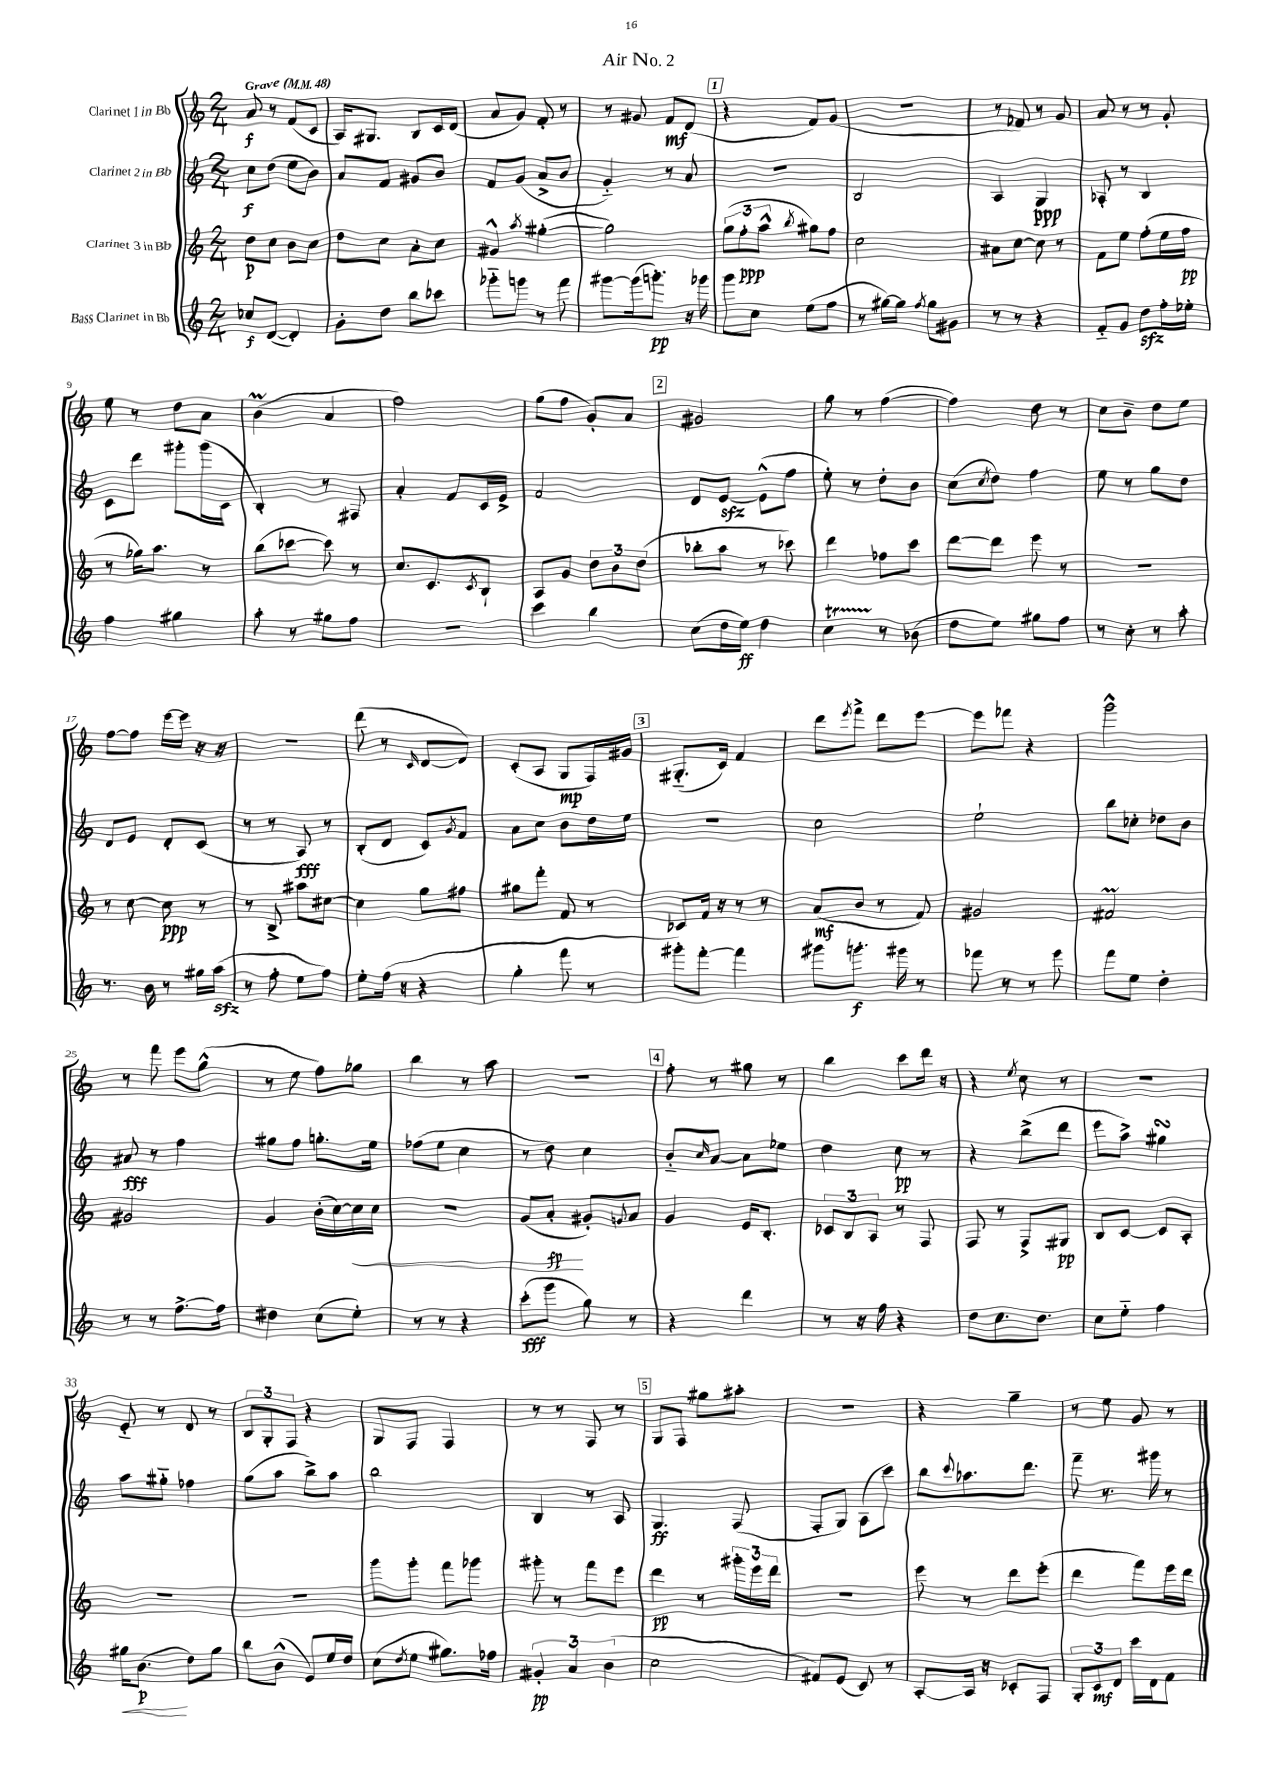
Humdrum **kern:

**kern	**kern	**kern	**kern
*staff4	*staff3	*staff2	*staff1
*clefG2	*clefG2	*clefG2	*clefG2
*k[]	*k[]	*k[]	*k[]
*M2/4	*M2/4	*M2/4	*M2/4
*MM48	*MM48	*MM48	*MM48
8cc-	8dd	8cc	8a
([8d	8cc	(8dd	8r
4d'])	8b	8ee	(8f
.	8cc	8b)	8c
=	=	=	=
8g'	8dd	8a	16A)
.	.	.	8.G#
8dd	8cc	8f	.
8bb	8a'	8g#	8B
8ccc-	8cc	8b	16c
.	.	.	(16d
=	=	=	=
8ggg-'~	4g#^^	8f	8a
8ggg	.	(8g	8g)
.	8qaa	.	.
8r	([4gg#'	8a^	8f'
8fff	.	8b	8r
=	=	=	=
[8ggg#	2gg#])	4g'~)	8r
(16ggg#]	.	.	8g#
8.ggg')	.	.	.
.	.	8r	8f
16r	.	8a	(8d
16ggg-	.	.	.
=	=	=	=
8ggg	(12gg	2r	4r
.	12ff'	.	.
8cc	.	.	.
.	12aa^^	.	.
.	8qbb	.	.
(8ee	8gg#)	.	8f)
8ff	8ff	.	(8g
=	=	=	=
8r	2cc	2B	2r
[16gg#)	.	.	.
16gg#]	.	.	.
8qff	.	.	.
8gg#	.	.	.
8g#	.	.	.
=	=	=	=
8r	8a#	4A	8r
8r	[8cc	.	8f-)
4r	8cc]	4G	8r
.	8r	.	8g
=	=	=	=
8f'~	8f	8A-'	8a
8g	8ee	8r	8r
8dd	(8ff'	4B	8r
16ff'	16ee	.	8g'
16ee-'	16ff	.	.
=	=	=	=
4ff	8r	8c	8ee
.	16gg-)	8ddd	8r
.	8.aa	.	.
4gg#	.	8ggg#'	8dd
.	8r	(16ggg#	8a
.	.	16c	.
=	=	=	=
8aa'	(8bb	4B')	(4b
8r	[8ccc-	.	.
8gg#	8ccc-])	8r	4a
8ff	8r	8F#	.
=	=	=	=
2r	8.cc	4a'	2ff)
.	8.c	.	.
.	.	8f	.
.	8qc	.	.
.	8B`	16c	.
.	.	16e^	.
=	=	=	=
4ccc	8A	2f	(8gg
.	8g	.	8ff
4bb	12dd	.	8g')
.	12b	.	.
.	.	.	8a
.	(12dd	.	.
=	=	=	=
(8cc	8bb-'	8d	2g#
16dd	8aa	[8e	.
16ee)	.	.	.
4dd	8r	(8e^^]	.
.	8ccc-)	8ff	.
=	=	=	=
4cc	4ddd	8ee')	8gg
.	.	8r	8r
8r	8ff-	8dd'	([4ff
(8b-	8ccc	8b	.
=	=	=	=
8dd	[8ddd	(8cc	4ff])
.	.	8qcc	.
8ee)	8ddd]	8dd)	.
8gg#	8eee	4ff	8dd
8ff	8r	.	8r
=	=	=	=
8r	2r	8ee	8cc
8cc'	.	8r	8b~
8r	.	8gg	8dd
8aa'	.	8dd	8ee
=	=	=	=
8.r	8r	8d	[8ff
.	[8cc	8e	8ff]
16b	.	.	.
8r	8cc]	8d'	[16eee
.	.	.	16eee]
16gg#	8r	(8c	16r
(16aa	.	.	16r
=	=	=	=
8r	8r	8r	2r
8ff'	8B^	8r	.
8ee	8aa#	8A)	.
8ff)	[8cc#	8r	.
=	=	=	=
8ee'	4cc#]	(8B'	(8ddd
(16ff	.	8d	8r
16r	.	.	.
.	.	.	16qqc
4r	8gg	8c)	[8d
.	.	8qg	.
.	8ff#	8f	8d])
=	=	=	=
4gg'	8gg#	8a	(8c'
.	8fff'	8cc	8A
8fff	8f	8b	8G
8r	8r	16dd	16F)
.	.	16ee	16g#
=	=	=	=
8ggg#')	8c-	2r	(8.G#'~
[8fff'	16f	.	.
.	16r	.	16c)
4fff]	8r	.	4f
.	8r	.	.
=	=	=	=
8ggg#	(8a	2cc	8ddd
.	.	.	8qeee
8.ggg'	8b	.	8fff^
.	8r	.	8ddd
16ggg#	.	.	.
8r	8f)	.	[8eee
=	=	=	=
8fff-	2g#	2ee`	8eee]
8r	.	.	8fff-
8r	.	.	4r
8eee	.	.	.
=	=	=	=
8fff	2f#	8bb	2ggg^^
8ee	.	8cc-'	.
4dd'	.	8dd-	.
.	.	8b	.
=	=	=	=
8r	2g#	8a#	8r
8r	.	8r	8fff
[8.ff^	.	4ff	8eee
.	.	.	(8gg^^
16ff]	.	.	.
=	=	=	=
4dd#	4g	8gg#	8r
.	.	8ff	8ee
(8cc	(16b'	8.gg'	8ff)
.	[16cc)	.	.
8ee')	16cc]	.	8gg-
.	16cc	16ee	.
=	=	=	=
8r	2r	(8ff-	4bb
8r	.	8ee	.
4r	.	4cc	8r
.	.	.	8aa
=	=	=	=
(8ccc'	(8g	8r	2r
8ggg	8a'	8dd)	.
8gg)	8g#')	4cc	.
.	8qqg	.	.
8r	8a	.	.
=	=	=	=
4r	4g	8b'~	8ff'
.	.	16qqcc	.
.	.	[8a	8r
4ddd	16e	8a]	8gg#
.	8.B'	.	.
.	.	8ee-	8r
=	=	=	=
8r	12c-	4dd	4bb
.	12B	.	.
16r	.	.	.
.	12A	.	.
16ff	.	.	.
4r	8r	8cc	8ccc
.	8F	8r	16ddd
.	.	.	16r
=	=	=	=
8dd	8F	4r	4r
8.cc	8r	.	.
.	.	.	8qee
.	8F^	(8bb^	8cc
8.dd	.	.	.
.	8G#	8ddd	8r
=	=	=	=
8cc	8B	8eee	2r
8ee'~	[8c	8aa^)	.
4ff	8c]	4gg#	.
.	8A'	.	.
=	=	=	=
16gg#	2r	8aa	8e'~
(8.b	.	.	.
.	.	8gg#'~	8r
8dd)	.	4ff-	8d
8gg#	.	.	8r
=	=	=	=
8bb	2r	(8gg	12B
.	.	.	12G'
(8b^^	.	8aa	.
.	.	.	12F
8e)	.	8bb^)	4r
16ee	.	8aa	.
16dd	.	.	.
=	=	=	=
(8cc	8ggg	2bb	8G
8qdd	.	.	.
8ee	8ggg'	.	8F
8.gg#)	8fff	.	4F
.	8ggg-	.	.
16ff-	.	.	.
=	=	=	=
6g#'	8ggg#'	4B	8r
.	8r	.	8r
6a	.	.	.
.	8fff	8r	8F
(6b	.	.	.
.	8eee	8A	8r
=	=	=	=
2cc	4ddd	4.G	8G
.	.	.	8F
.	8r	.	8gg#
.	24ggg#'	(8F	8aa#'
.	24eee	.	.
.	24ddd	.	.
=	=	=	=
8f#)	2r	8F'	2r
(8e	.	8G)	.
8c)	.	(8A	.
8r	.	8ccc)	.
=	=	=	=
[8A'	8eee	8bb	4r
.	.	8qqccc	.
16A]	8r	8.aa-	.
16r	.	.	.
8c-'	8ddd	.	4gg~
.	.	8.ddd	.
8F	(8eee'	.	.
=	=	=	=
12G'	4ddd	8fff~	8r
12c	.	.	.
.	.	8.r	8ee
12d	.	.	.
16ccc	8fff)	.	8g
16d	.	16ggg#	.
8f	16eee	8r	8r
.	16ddd	.	.
==	==	==	==
*-	*-	*-	*-
